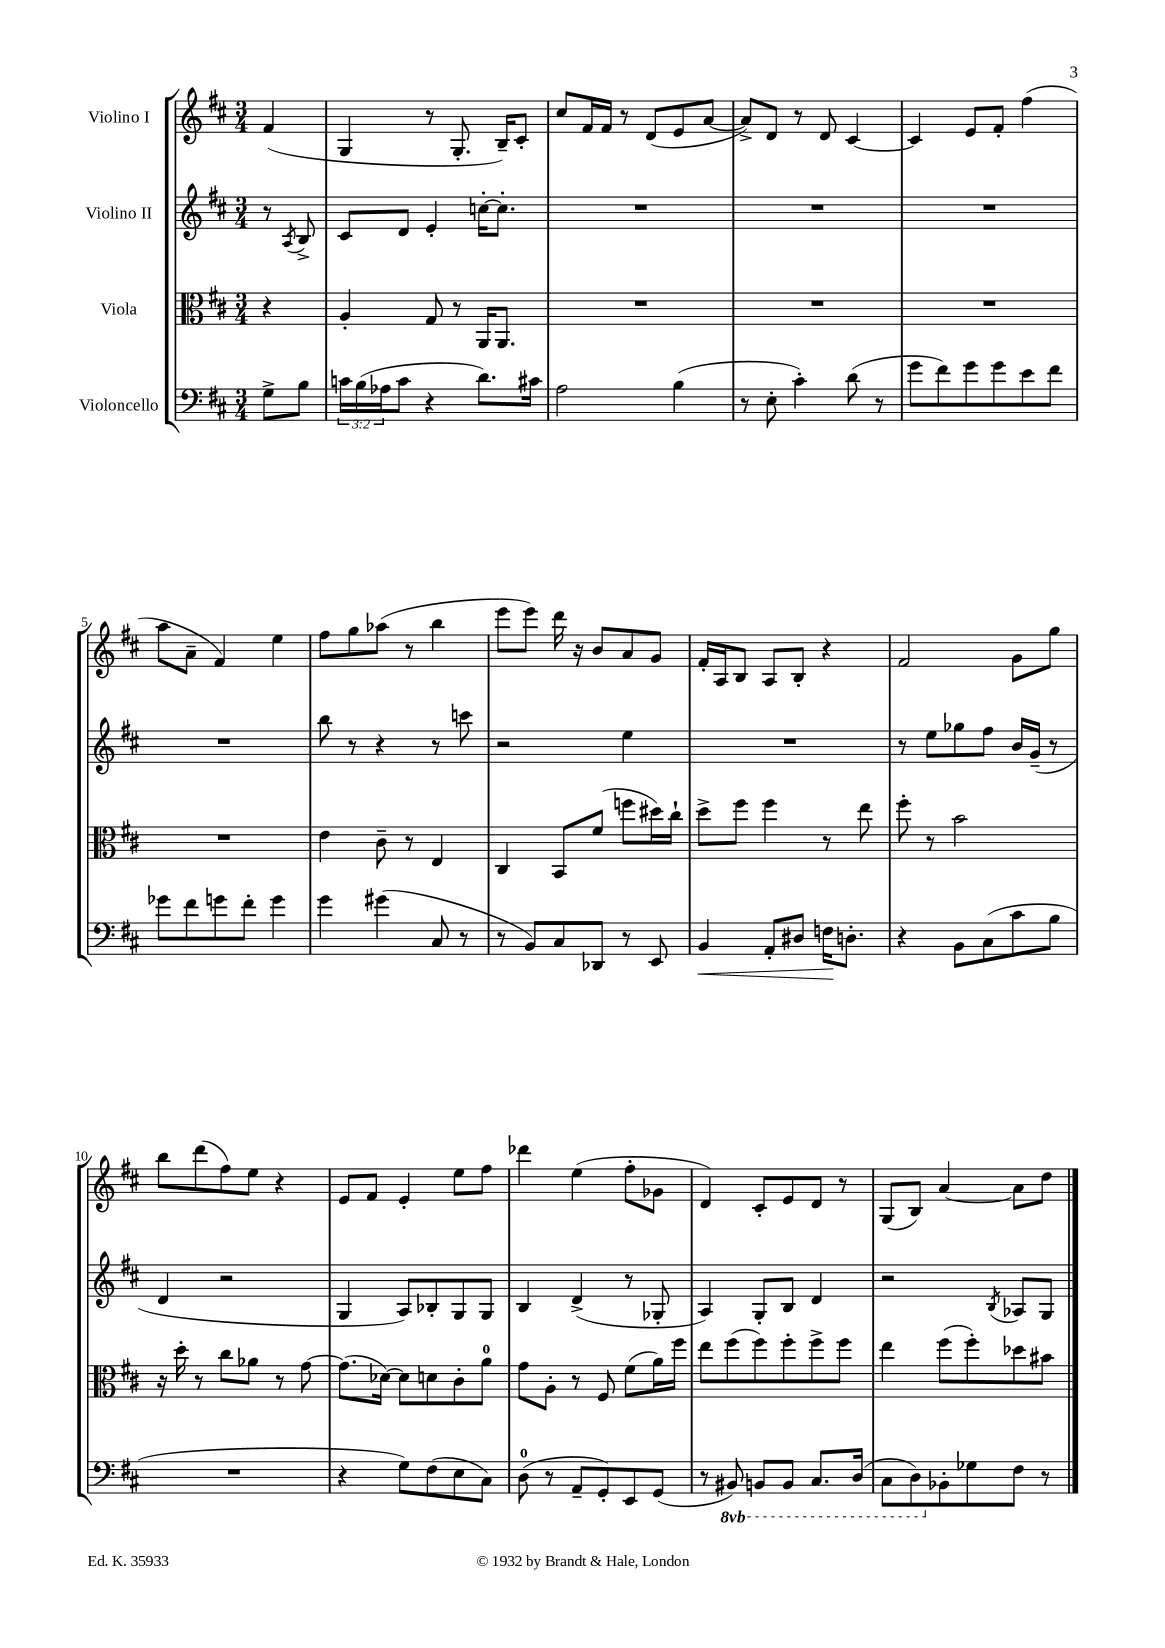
<<
\new StaffGroup <<
\new Staff = "s0" \with { instrumentName = "Violino I" } {
    \clef treble \key d \major \numericTimeSignature \time 3/4 \partial 4
    fis'4( |
    g4 r8 g8.-. b16--) cis'8-. |
    cis''8 fis'16 fis'16 r8 d'8( e'8 a'8~ |
    a'8->) d'8 r8 d'8 cis'4~ |
    cis'4 e'8 fis'8-. fis''4( |
    a''8 a'8-- fis'4) e''4 |
    fis''8 g''8 aes''8( r8 b''4 |
    e'''8 e'''8) d'''16 r16 b'8 a'8 g'8 |
    fis'16-. a16 b8 a8 b8-. r4 |
    fis'2 g'8 g''8 |
    b''8 d'''8( fis''8) e''8 r4 |
    e'8 fis'8 e'4-. e''8 fis''8 |
    des'''4 e''4( fis''8-. ges'8 |
    d'4) cis'8-. e'8 d'8 r8 |
    g8( b8) a'4~ a'8 d''8 \bar "|." |
}
\new Staff = "s1" \with { instrumentName = "Violino II" } {
    \clef treble \key d \major \numericTimeSignature \time 3/4 \partial 4
    r8 \acciaccatura { a8 } b8-> |
    cis'8 d'8 e'4-. c''16~-. c''8.-. |
    R2. |
    R2. |
    R2. |
    R2. |
    b''8 r8 r4 r8 c'''8 |
    r2 e''4 |
    R2. |
    r8 e''8 ges''8 fis''8 b'16 g'16--( r8 |
    d'4 r2 |
    g4 a8) bes8-. g8 g8 |
    b4 d'4->( r8 ges8-. |
    a4) g8-. b8 d'4 |
    r2 \acciaccatura { b8 } aes8 g8 \bar "|." |
}
\new Staff = "s2" \with { instrumentName = "Viola" } {
    \clef alto \key d \major \numericTimeSignature \time 3/4 \partial 4
    r4 |
    a4-. g8 r8 a,16 a,8. |
    R2. |
    R2. |
    R2. |
    R2. |
    e'4 cis'8-- r8 e4 |
    cis4 b,8 fis'8( f''8 dis''16) cis''16-! |
    d''8-> fis''8 fis''4 r8 e''8 |
    fis''8-. r8 b'2 |
    r16 d''16-. r8 cis''8 aes'8 r8 g'8~ |
    g'8.( des'16~) des'8 d'8 cis'8-. a'8-0 |
    g'8 a8-. r8 fis8 fis'8( a'16) fis''16 |
    e''8 fis''8( fis''8) fis''8-. fis''8-> fis''8 |
    e''4 fis''8( fis''8-.) des''8 bis'8 \bar "|." |
}
\new Staff = "s3" \with { instrumentName = "Violoncello" } {
    \clef bass \key d \major \numericTimeSignature \time 3/4 \override Staff.TupletNumber.text = #tuplet-number::calc-fraction-text \set Staff.ottavationMarkups = #ottavation-simple-ordinals \partial 4
    g8-> b8 |
    \tuplet 3/2 { c'16 b16( aes16 } c'8 r4 d'8.) cis'16 |
    a2 b4( |
    r8 e8-. cis'4-.) d'8( r8 |
    g'8 fis'8) g'8 g'8 e'8 fis'8 |
    ges'8 fis'8 g'8 fis'8-. g'4 |
    g'4 gis'4( cis8 r8 |
    r8 b,8) cis8 des,8 r8 e,8 |
    b,4\< a,8-. dis8 f16\! d8.-. |
    r4 b,8 cis8( cis'8 b8 |
    R2. |
    r4 g8) fis8( e8 cis8) |
    d8-0( r8 a,8-- g,8-.) e,8 g,8( |
    r8 \ottava #-1 bis,,8) b,,8 b,,8 cis,8. d,16( |
    cis,8 d,8) \ottava #0 bes,8-. ges8 fis8 r8 \bar "|." |
}
>>
>>
